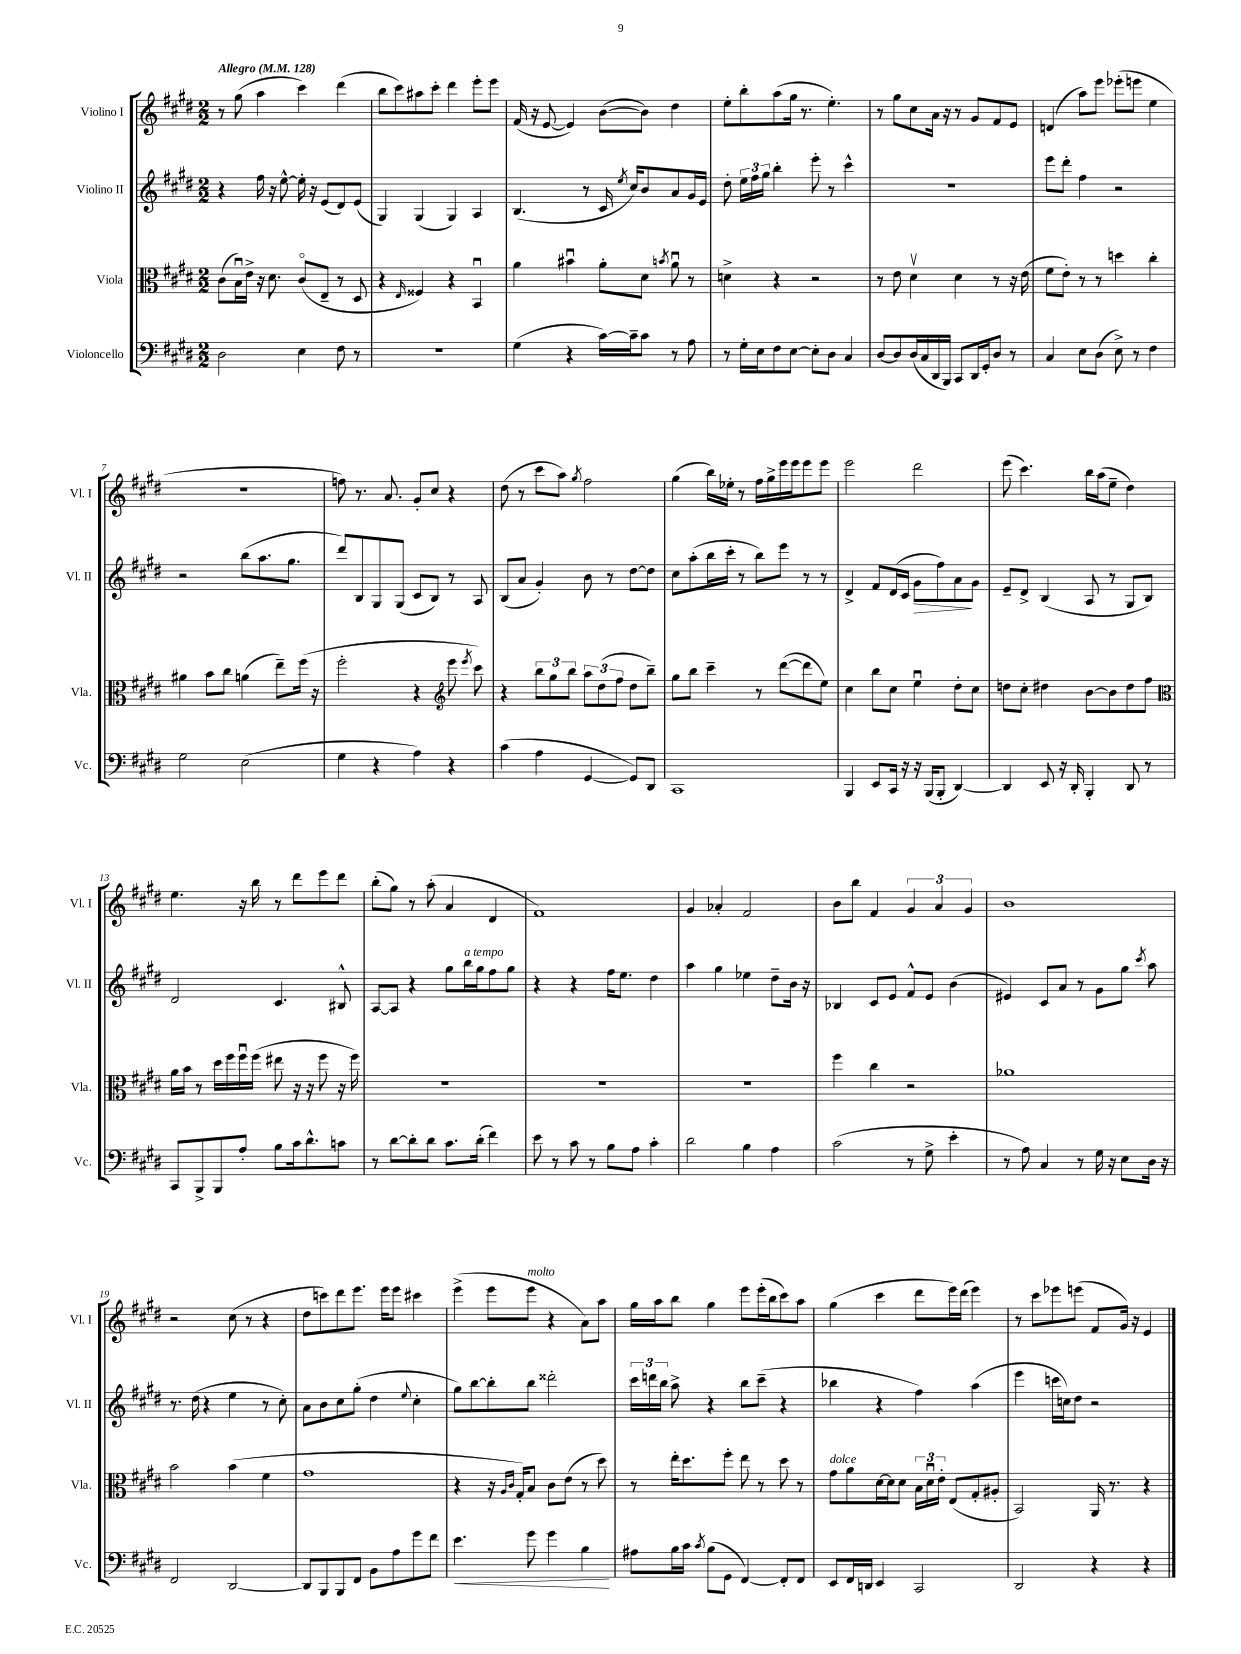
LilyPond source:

<<
\new StaffGroup <<
\new Staff = "s0" \with { instrumentName = "Violino I" shortInstrumentName = "Vl. I" } {
    \clef treble \key e \major \numericTimeSignature \time 2/2 \tempo "Allegro" 4 = 128
    \autoBeamOff r8 gis''8( a''4 cis'''4) dis'''4( |
    b''8[ cis'''8) ais''8 cis'''8]-. dis'''4 e'''8[-. e'''8] |
    fis'16( r16 e'8~ e'4) b'8[~( b'8]) dis''4 |
    e''8[-. b''8-. a''8( gis''16] r8. e''4.-.) |
    r8 gis''8[ cis''8 a'16] r16 r8 gis'8[ fis'8 e'8] |
    d'4( a''8[) e'''8] ees'''8[-.( e'''8] e''4 |
    R1 |
    f''8) r8. a'8. gis'8[-. cis''8] r4 |
    dis''8( r8 cis'''8[ a''8]) \acciaccatura { gis''8 } fis''2 |
    gis''4( b''16[) ees''16]-. r8 fis''16[ gis''16-> e'''16 e'''16 e'''8 e'''8] |
    e'''2 dis'''2 |
    e'''8( cis'''4.) b''16[ a''16( e''8]-- dis''4) |
    e''4. r16 b''16 r8 dis'''8[ e'''8 dis'''8] |
    b''8[-.( gis''8]) r8 a''8-.( a'4 dis'4 |
    fis'1) |
    gis'4 aes'4-. fis'2 |
    b'8[ b''8] fis'4 \tuplet 3/2 { gis'4 a'4 gis'4 } |
    b'1 |
    r2 cis''8( r8 r4 |
    dis''8[ c'''8) dis'''8 e'''8.] e'''16[ e'''8] cis'''4 |
    e'''4->( e'''8[ e'''8]^\markup { \italic "molto" } r4 a'8[) a''8] |
    gis''16[ a''16 b''8] gis''4 e'''8[ e'''16-.( b''16 cis'''8) a''8] |
    gis''4( cis'''4 dis'''8[ e'''16) dis'''16]( e'''4) |
    r8 cis'''8[ ees'''8 e'''8]( fis'8[ gis'16]) r16 e'4 \bar "|." |
}
\new Staff = "s1" \with { instrumentName = "Violino II" shortInstrumentName = "Vl. II" } {
    \clef treble \key e \major \numericTimeSignature \time 2/2
    \autoBeamOff r4 fis''16 r16 e''8~-^ e''16-. r16 e'8[( dis'8) e'8]( |
    gis4) gis4( gis4) a4 |
    b4.( r8 cis'16 \acciaccatura { e''8 } cis''16[) b'8 a'8 gis'16 e'16] |
    dis''8-. \tuplet 3/2 { e''16[ fis''16 gis''16] } b''4-. e'''8-. r8 cis'''4-^ |
    R1 |
    e'''8[ dis'''8]-. fis''4 r2 |
    r2 b''8[( a''8. gis''8.] |
    dis'''8[) b8 gis8 gis8]( cis'8[ b8]) r8 a8 |
    b8[( a'8] gis'4-.) b'8 r8 dis''8[~ dis''8] |
    cis''8[ a''8-.( b''16 cis'''16]-. r8 b''8[) e'''8] r8 r8 |
    dis'4-> fis'8[ dis'16( cis'16] gis'8[\> fis''8) a'8\! gis'8] |
    e'8[-- dis'8]-> b4( a8 r8 gis8[ b8]) |
    dis'2 cis'4. bis8-^ |
    a8[~ a8] r4 gis''8[ b''16^\markup { \italic "a tempo" } gis''16 fis''8 gis''8] |
    r4 r4 fis''16[ e''8.] dis''4 |
    a''4 gis''4 ees''4 dis''8[-- b'16] r16 |
    bes4 cis'8[ e'8] fis'8[-^ e'8] b'4( |
    eis'4) cis'8[ a'8] r8 gis'8[ gis''8] \acciaccatura { cis'''8 } a''8 |
    r8. dis''16( r4 e''4 r8 cis''8-.) |
    a'8[ b'8 cis''8 gis''8]-.( dis''4 \appoggiatura { e''8 } cis''4-. |
    gis''8[) b''8~ b''8-. b''8] disis'''2-. |
    \tuplet 3/2 { cis'''16[ d'''16 b''16] } a''8-> r4 b''8[ cis'''8]--( r4 |
    bes''4 r4 fis''4) a''4( |
    e'''4 c'''16[ c''16) dis''8] r2 \bar "|." |
}
\new Staff = "s2" \with { instrumentName = "Viola" shortInstrumentName = "Vla." } {
    \clef alto \key e \major \numericTimeSignature \time 2/2
    \autoBeamOff cis'8[( b16\downbow) e'16]-> r16 dis'8. cis'8[\flageolet( e8]-- r8 dis8 |
    r4 \grace { e16 } fisis4) r4 b,4\downbow |
    a'4 bis'4\downbow a'8[-. dis'8] \acciaccatura { b'8 } a'8\downbow r8 |
    d'4-> r4 r2 |
    r8 e'8 dis'4\upbow dis'4 r8 r16 e'16( |
    fis'8[ e'8]-.) r8 r8 d''4 cis''4-. |
    ais'4 b'8[ cis''8] a'4( e''8[--) fis''16]( r16 |
    fis''2-. r4 \clef treble e'''8 \acciaccatura { e'''8 } cis'''8) |
    r4 \tuplet 3/2 { b''8[ gis''8 b''8] } \tuplet 3/2 { a''8[ dis''8( fis''8] } dis''8[ b''8]--) |
    gis''8[ b''8] cis'''4-- r8 dis'''8[~( dis'''8 e''8]) |
    cis''4 b''8[ cis''8] e''4\downbow dis''8[-. cis''8] |
    d''8[ cis''8]-. dis''4 b'8[~ b'8 dis''8 fis''8] |
    \clef alto a'16[ b'16] r8 dis''16[ fis''16 fis''16\downbow fis''16]( eis''8 r16 r16 fis''8 r16 fis''16) |
    R1 |
    R1 |
    R1 |
    fis''4 cis''4 r2 |
    aes'1 |
    b'2 b'4( fis'4 |
    gis'1 |
    r4 r16 \grace { a16[ cis'16] } gis16[-.) b8] cis'8[ e'8]( r8 dis''8) |
    r8 e''16[-. dis''8. fis''8]-. e''8 r8 dis''8 r8 |
    gis'8[^\markup { \italic "dolce" } a'8 dis'16~ dis'16 dis'8] \tuplet 3/2 { b16[ dis'16\downbow e'16]-. } e8[( gis8-. ais8]-. |
    b,2) a,16 r8. r4 \bar "|." |
}
\new Staff = "s3" \with { instrumentName = "Violoncello" shortInstrumentName = "Vc." } {
    \clef bass \key e \major \numericTimeSignature \time 2/2
    \autoBeamOff dis2 e4 fis8 r8 |
    r1 |
    gis4( r4 cis'16[~) cis'16-- cis'8] r8 a8 |
    r8 gis16[-. e16 fis8 e8]~ e8[-. dis8] cis4 |
    dis8[~ dis8 dis16( cis16 dis,16 b,,16]) cis,8[ dis,16 gis,16-. dis8] r8 |
    cis4 e8[ dis8]( e8->) r8 fis4 |
    gis2 e2( |
    gis4 r4 a4) r4 |
    cis'4( a4 gis,4~ gis,8[) dis,8] |
    cis,1 |
    b,,4 e,8[ cis,16] r16 r16 b,,16[( b,,8]-. dis,4~) |
    dis,4 e,8 r16 dis,16-. b,,4-. dis,8 r8 |
    cis,8[ b,,8-> b,,8 a8]-. b8[ cis'16 dis'8.-^ c'8] |
    r8 dis'8[~ dis'8-. dis'8] cis'8.[ dis'16]-.( fis'4) |
    e'8 r8 cis'8 r8 b8[ a8] cis'4-. |
    dis'2 b4 a4 |
    cis'2( r8 gis8-> e'4-. |
    r8 a8) cis4 r8 gis16 r16 e8[ dis16] r16 |
    fis,2 dis,2~ |
    dis,8[ b,,8 b,,8 fis,8] b,8[ a8 gis'8 fis'8] |
    e'4.\< gis'8 gis'4 b4\! |
    ais8[ b16 cis'16] \acciaccatura { cis'8 } b8[( gis,8] fis,4~) fis,8[-. fis,8] |
    e,8[ fis,16 d,16] e,4 cis,2 |
    dis,2 r4 r4 \bar "|." |
}
>>
>>
